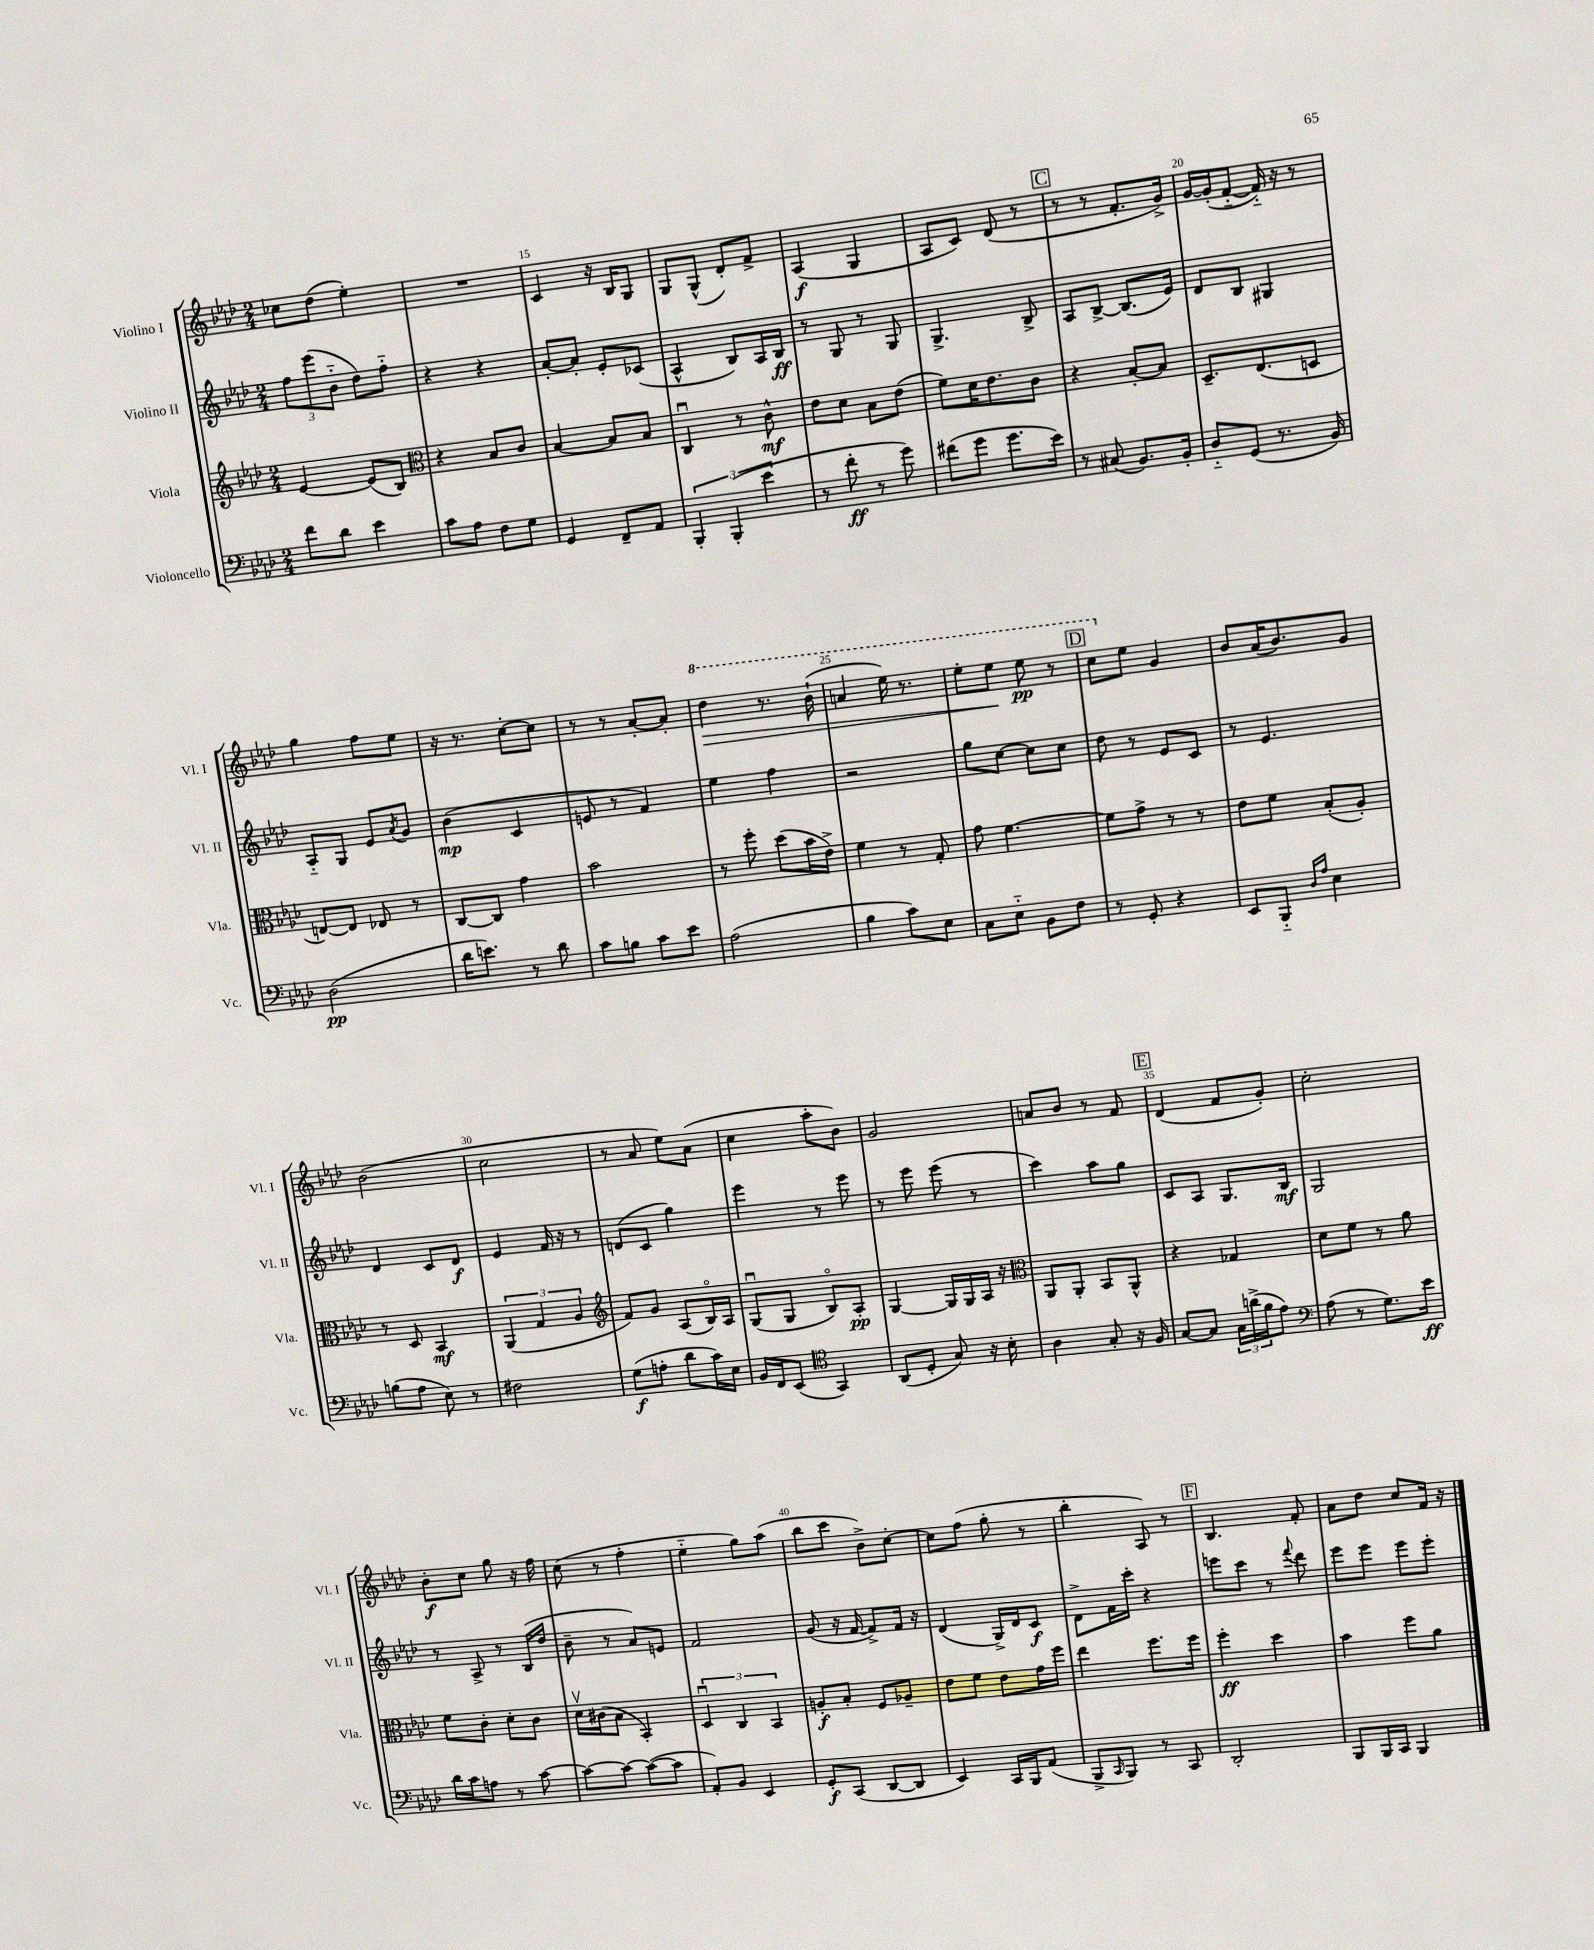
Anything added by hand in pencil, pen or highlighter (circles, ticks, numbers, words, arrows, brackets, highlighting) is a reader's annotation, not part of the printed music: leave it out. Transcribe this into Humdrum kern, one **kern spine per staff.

**kern	**kern	**kern	**kern
*staff4	*staff3	*staff2	*staff1
*clefF4	*clefG2	*clefG2	*clefG2
*k[b-e-a-d-]	*k[b-e-a-d-]	*k[b-e-a-d-]	*k[b-e-a-d-]
*M2/4	*M2/4	*M2/4	*M2/4
8f	[4e-	12ff	8cc-
.	.	(12eee-	.
8d-	.	.	(8dd-
.	.	12b-'~	.
4e-	(8e-]	8dd-)	4ee-')
.	8B-)	8ff'~	.
=	=	=	=
*	*clefC3	*	*
8c	4r	4r	2r
8A-	.	.	.
8F	8B-	4r	.
8G	8c	.	.
=	=	=	=
4GG	[4B-	[8a-'	4c
.	.	8a-']	.
8FF~	8B-]	8e-'	16r
.	.	.	16B-
8AA-	8B-	(8c-	8G
=	=	=	=
6BBB-'	4Cu	4A-^^	8G
.	.	.	(8G^^
(6BBB-'	.	.	.
.	8r	8B-)	8d-')
6e-	.	.	.
.	8c^^	16A-	8f^
.	.	16B-	.
=	=	=	=
8r	8e-	8r	(4A-
8f'	8d-	8G	.
8r	8B-	8r	4G
8g)	(8e-	8G	.
=	=	=	=
(8f#	8f)	4.G^	8A-
8g	16d-	.	8c)
.	8.e-	.	.
8.g	.	.	(8d-
.	8c	8B-^	8r
16e-)	.	.	.
=	=	=	=
8r	4r	8A-	8r
(8C#	.	[8B-^	8r
8.BB-)	[8B-'	(8.B-]	8.f'
.	8B-]	.	.
16BB-'	.	16e-)	16g^)
=	=	=	=
8D-'~	8.D-~	8d-	[16g
.	.	.	(16g']
(8GG	.	8B-	[8f'~
.	(8.E-	.	.
8.r	.	4G#	16f'~])
.	.	.	16r
.	8D	.	8r
16BB-)	.	.	.
=	=	=	=
(2D-	[8E)	8A-'~	4gg
.	8E]	8G	.
.	8E-	8e-	8ff
.	.	8qa-	.
.	8r	8g	8ee-
=	=	=	=
16d-	[8C	(4b-	16r
8.e)	.	.	8.r
.	8C]	.	.
8r	4g	4c	[8cc'
8d-	.	.	8cc]
=	=	=	=
8c	2b-	8e	8r
8B	.	8r	8r
8c	.	4f)	[8a-'
8e-	.	.	8a-']
=	=	=	=
(2A-	8r	4ee-	4ddd-
.	8ff'	.	.
.	(8dd-	4ff	8.r
.	16b-	.	.
.	16e-^)	.	(16bb-`
=	=	=	=
4B-	4f	2r	4aa
8c)	8r	.	16eee-)
.	.	.	8.r
8E-	8G'	.	.
=	=	=	=
8C	8g	8gg	8eee-'
8E-'~	[4.f	[8cc	8eee-
8BB-	.	8cc]	8eee-
8F	.	8cc	8r
=	=	=	=
8r	8f]	8dd-	8ccc
8GG'	8g^	8r	8ee-
4r	8r	8e-	4g
.	8r	8c	.
=	=	=	=
8EE-	8e-	8r	8b-
8BBB-'~	8f	4.e-	(16a-
.	.	.	8.b-)
16qqD-	.	.	.
16qqA-	.	.	.
4E-	(8B-'	.	.
.	8A-')	.	8g
=	=	=	=
(8B	8r	4d-	(2b-
8A-	8D-	.	.
8E-)	4BB-	8c	.
8r	.	8d-	.
=	=	=	=
2F#	(6AA-	4e-	2cc
.	6G	.	.
.	.	16f	.
.	.	16r	.
.	6A-	.	.
.	.	8r	.
=	=	=	=
*	*clefG2	*	*
(8G	8f)	(8d	8r
8A'	8g	8c	8a-
8d-	(8A-	4gg)	8ee-)
16c)	16B-o)	.	(8a-
16E-	16A-	.	.
=	=	=	=
16BB-	(8Gu	4eee-	4cc
16FF	.	.	.
(8EE-	8G	.	.
*clefC4	*	*	*
4GG)	8B-o)	8r	8aa-'
.	8A-'	8eee-	8b-)
=	=	=	=
(8AA-	[4G	8r	2g
8D-'	.	8eee-	.
8G)	16G]	(8eee-	.
.	16G	.	.
16r	16A-	8r	.
16B-'	16r	.	.
=	=	=	=
*	*clefC3	*	*
4A-	8AA-	4ccc)	8a
.	8AA-'	.	8b-
8G'	8BB-	8aa-	8r
16r	8AA-^^	8gg	8f
16F	.	.	.
=	=	=	=
[8G	4r	8c	(4d-
8G]	.	8A-	.
24G	4G-	8.G	8f
(24a^	.	.	.
24f	.	.	.
8e-)	.	.	8g')
.	.	16B-	.
=	=	=	=
*clefF4	*	*	*
(8A-	8d-	2G	2cc'
8r	8f	.	.
8.G)	8r	.	.
.	8a-	.	.
16e-	.	.	.
=	=	=	=
16d-	8f	8r	8b-'
16c	.	.	.
8A	8c'	8A-^	8cc
8r	8d-'	8r	8gg
[8c	8c	(16B-	16r
.	.	16dd-	16ff
=	=	=	=
8c_	16d-v	8b-~	(8cc
.	(16c#	.	.
8c_	8B-	8r	8r
(8c_	4BB-')	8a-)	4ff'
8c]	.	8e	.
=	=	=	=
8AA-')	6D-u	2f	4ee-'~
8BB-	.	.	.
.	6C	.	.
4EE-	.	.	8gg)
.	6BB-	.	.
.	.	.	(8aa-
=	=	=	=
8GG'	8A'	(8g	8bb-
(8CC	8B-'	16r	8ccc
.	.	[16f	.
[8DD-	8F	8f^])	8b-^)
8DD-]	8A-~	16f	[8cc'
.	.	16r	.
=	=	=	=
4EE-)	8e-	(4d-	8cc]
.	8f	.	(8ff
16CC	8e-	16G^)	8gg'
16BBB-	.	16d-	.
(8AA-	16g	8c	8r
.	16ff	.	.
=	=	=	=
8BBB-^	4ee-	8d-^	4bb-'
16qqCC	.	.	.
8BBB-)	.	16f	.
.	.	16ccc'	.
8r	8.ff	4r	8A-)
8CC	.	.	8r
.	16ff	.	.
=	=	=	=
2DD-'	4ff'	8eee	4.B-
.	.	8ccc	.
.	4dd-	8r	.
.	.	8qqfff	.
.	.	8ddd-	8f'
=	=	=	=
8BBB-	4b-	8eee-	8a-
16BBB-	.	8eee-	8dd-
16CC	.	.	.
4BBB-	8ff	8eee-	8cc
.	8a-	8eee-'	16f
.	.	.	16r
==	==	==	==
*-	*-	*-	*-
